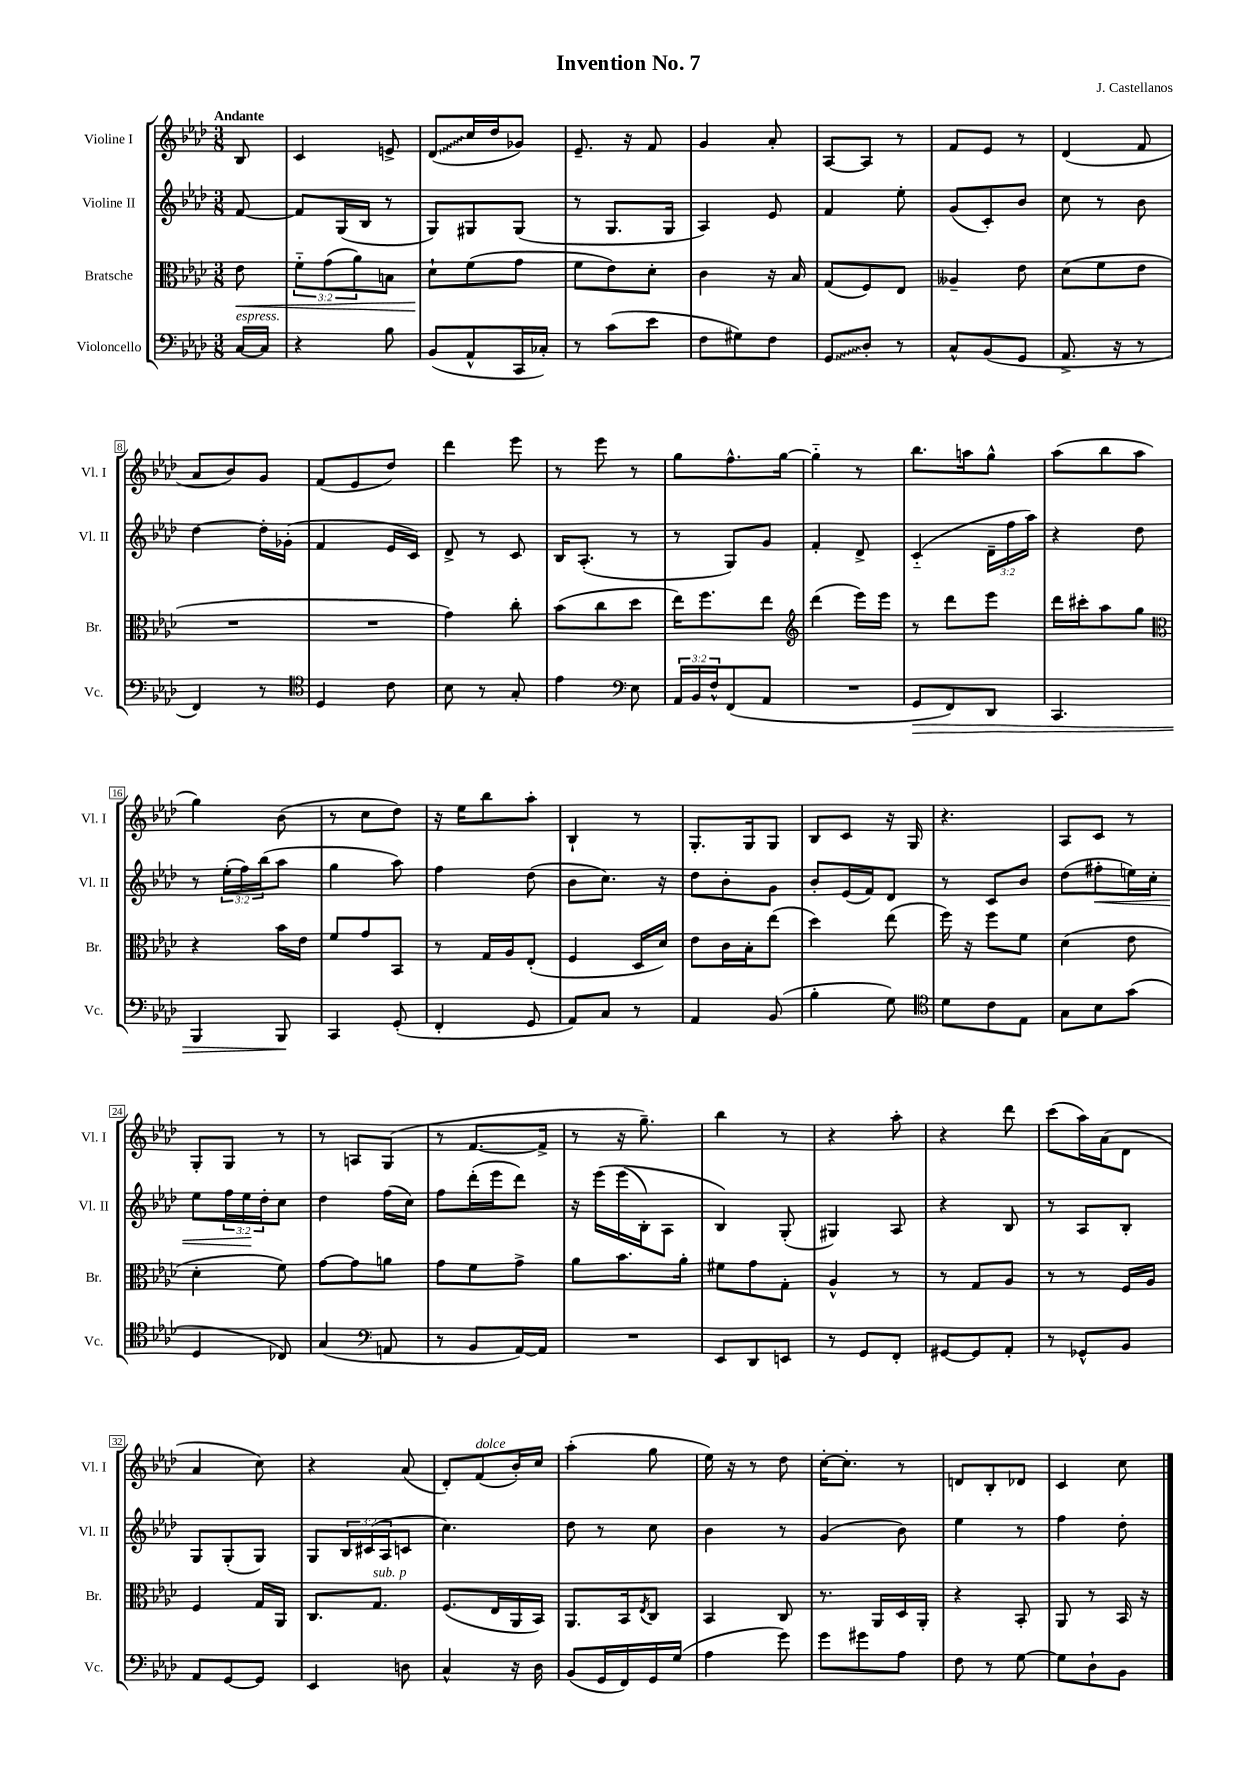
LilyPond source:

\header { title = "Invention No. 7" composer = "J. Castellanos" }
<<
\new StaffGroup <<
\new Staff = "s0" \with { instrumentName = "Violine I" shortInstrumentName = "Vl. I" } {
    \clef treble \key aes \major \numericTimeSignature \time 3/8 \partial 8 \tempo "Andante"
    bes8 |
    c'4 e'8-> |
    \once \override Glissando.style = #'zigzag des'8\glissando( c''16 des''16 ges'8) |
    ees'8.-- r16 f'8 |
    g'4 aes'8-. |
    aes8~ aes8 r8 |
    f'8 ees'8 r8 |
    des'4( f'8 |
    aes'8 bes'8) g'8 |
    f'8( ees'8 des''8) |
    des'''4 ees'''8 |
    r8 ees'''8 r8 |
    g''8 f''8.-^ g''16~ |
    g''4-_ r8 |
    bes''8. a''16 g''8-^ |
    aes''8( bes''8 aes''8 |
    g''4) bes'8( |
    r8 c''8 des''8) |
    r16 ees''16 bes''8 aes''8-. |
    bes4-! r8 |
    g8.-. g16 g8 |
    bes8 c'8 r16 g16 |
    r4. |
    aes8 c'8 r8 |
    g8-. g8 r8 |
    r8 a8 g8( |
    r8 f'8.~ f'16-> |
    r8 r16 g''8.--) |
    bes''4 r8 |
    r4 aes''8-. |
    r4 des'''8 |
    c'''8( aes''16) aes'16( des'8 |
    aes'4 c''8) |
    r4 aes'8( |
    des'8-.) f'8^\markup { \italic "dolce" }( bes'16-.) c''16 |
    aes''4-.( g''8 |
    ees''16) r16 r8 des''8 |
    c''16~-. c''8.-. r8 |
    d'8 bes8-. des'8 |
    c'4 c''8 \bar "|." |
}
\new Staff = "s1" \with { instrumentName = "Violine II" shortInstrumentName = "Vl. II" } {
    \clef treble \key aes \major \numericTimeSignature \time 3/8 \override Staff.TupletNumber.text = #tuplet-number::calc-fraction-text \partial 8
    f'8~ |
    f'8 g16( bes16 r8 |
    g8) gis8 gis8( |
    r8 g8. g16 |
    aes4) ees'8 |
    f'4 ees''8-. |
    g'8( c'8-.) bes'8 |
    c''8 r8 bes'8 |
    des''4~ des''16-. ges'16-.( |
    f'4 ees'16 c'16) |
    des'8-> r8 c'8 |
    bes16 aes8.-.( r8 |
    r8 g8) g'8 |
    f'4-. des'8-> |
    c'4-_( \tuplet 3/2 { des'16-- f''16 aes''16) } |
    r4 des''8 |
    r8 \tuplet 3/2 { ees''16-.( f''16) bes''16( } aes''8 |
    g''4 aes''8) |
    f''4 des''8( |
    bes'8 c''8.) r16 |
    des''8 bes'8-. g'8 |
    bes'8-. ees'16( f'16) des'8 |
    r8 c'8 bes'8 |
    des''8( fis''8-.\< e''16) c''16-. |
    ees''8 \tuplet 3/2 { f''16 ees''16\! des''16-. } c''8 |
    des''4 f''16( c''16) |
    f''8 des'''16-.( ees'''16 des'''8) |
    r16 ees'''16\( ees'''16( bes16-.) aes8 |
    bes4\) g8-.( |
    gis4) aes8 |
    r4 bes8 |
    r8 aes8 bes8-. |
    g8 g8-.( g8) |
    g8 \tuplet 3/2 { bes16 cis'16( aes16 } c'8 |
    c''4.) |
    des''8 r8 c''8 |
    bes'4 r8 |
    g'4( bes'8) |
    ees''4 r8 |
    f''4 des''8-. \bar "|." |
}
\new Staff = "s2" \with { instrumentName = "Bratsche" shortInstrumentName = "Br." } {
    \clef alto \key aes \major \numericTimeSignature \time 3/8 \override Staff.TupletNumber.text = #tuplet-number::calc-fraction-text \partial 8
    ees'8\< |
    \tuplet 3/2 { f'8-_ g'8( aes'8) } b8 |
    des'8-!\! f'8( g'8 |
    f'8 ees'8) des'8-. |
    c'4 r16 bes16 |
    g8( f8) ees8 |
    aeses4-- ees'8 |
    des'8( f'8 ees'8 |
    R4. |
    R4. |
    g'4) c''8-. |
    bes'8( c''8 des''8 |
    ees''16) f''8. ees''8 |
    \clef treble des'''4( ees'''16) ees'''16 |
    r8 des'''8 ees'''8 |
    des'''16 cis'''16-. aes''8 g''8 |
    \clef alto r4 bes'16 ees'16 |
    f'8 g'8 bes,8 |
    r8 g16 aes16 ees8-.( |
    f4 des16 des'16) |
    ees'8 c'16 bes16-. ees''8( |
    des''4) ees''8( |
    f''16) r16 f''8 f'8 |
    des'4( ees'8 |
    des'4-. f'8) |
    g'8~ g'8 a'8 |
    g'8 f'8 g'8-> |
    aes'8 bes'8. aes'16-. |
    fis'8 g'8 g8-. |
    aes4-^ r8 |
    r8 g8 aes8 |
    r8 r8 f16 aes16 |
    f4 g16 aes,16 |
    c8. g8.^\markup { \italic "sub. p" } |
    f8.( ees16 aes,16 bes,16) |
    aes,8. bes,16 \acciaccatura { ees8 } c8 |
    bes,4 c8 |
    r8. aes,16 des16 aes,16-. |
    r4 bes,8-. |
    aes,8 r8 bes,16 r16 \bar "|." |
}
\new Staff = "s3" \with { instrumentName = "Violoncello" shortInstrumentName = "Vc." } {
    \clef bass \key aes \major \numericTimeSignature \time 3/8 \override Staff.TupletNumber.text = #tuplet-number::calc-fraction-text \partial 8
    c16~^\markup { \italic "espress." } c16 |
    r4 bes8 |
    bes,8( aes,8-^ c,16 ces16-.) |
    r8 c'8( ees'8 |
    f8 gis8) f8 |
    \once \override Glissando.style = #'zigzag g,8\glissando des8-. r8 |
    c8-^ bes,8( g,8 |
    aes,8.-> r16 r8 |
    f,4) r8 |
    \clef tenor des4 c'8 |
    bes8 r8 g8-. |
    ees'4 \clef bass ees8 |
    \tuplet 3/2 { aes,16 bes,16 f16-^ } f,8( aes,8 |
    R4. |
    g,8\> f,8) des,8 |
    c,4. |
    bes,,4 bes,,8\! |
    c,4 g,8-.( |
    f,4-. g,8 |
    aes,8) c8 r8 |
    aes,4 bes,8( |
    bes4-. g8) |
    \clef tenor des'8 c'8 ees8 |
    g8 bes8 g'8( |
    des4 ces8) |
    g4( \clef bass a,8 |
    r8 bes,8 aes,16~) aes,16 |
    R4. |
    ees,8 des,8 e,8 |
    r8 g,8 f,8-. |
    gis,8~ gis,8 aes,8-. |
    r8 ges,8-^ bes,8 |
    aes,8 g,8~ g,8 |
    ees,4 d8 |
    c4-^ r16 des16 |
    bes,8( g,16 f,16) g,16 g16( |
    aes4 g'8) |
    g'8 gis'8 aes8 |
    f8 r8 g8~ |
    g8 des8-! bes,8 \bar "|." |
}
>>
>>
\layout { \context { \Score \override BarNumber.stencil = #(make-stencil-boxer 0.1 0.3 ly:text-interface::print) } }
